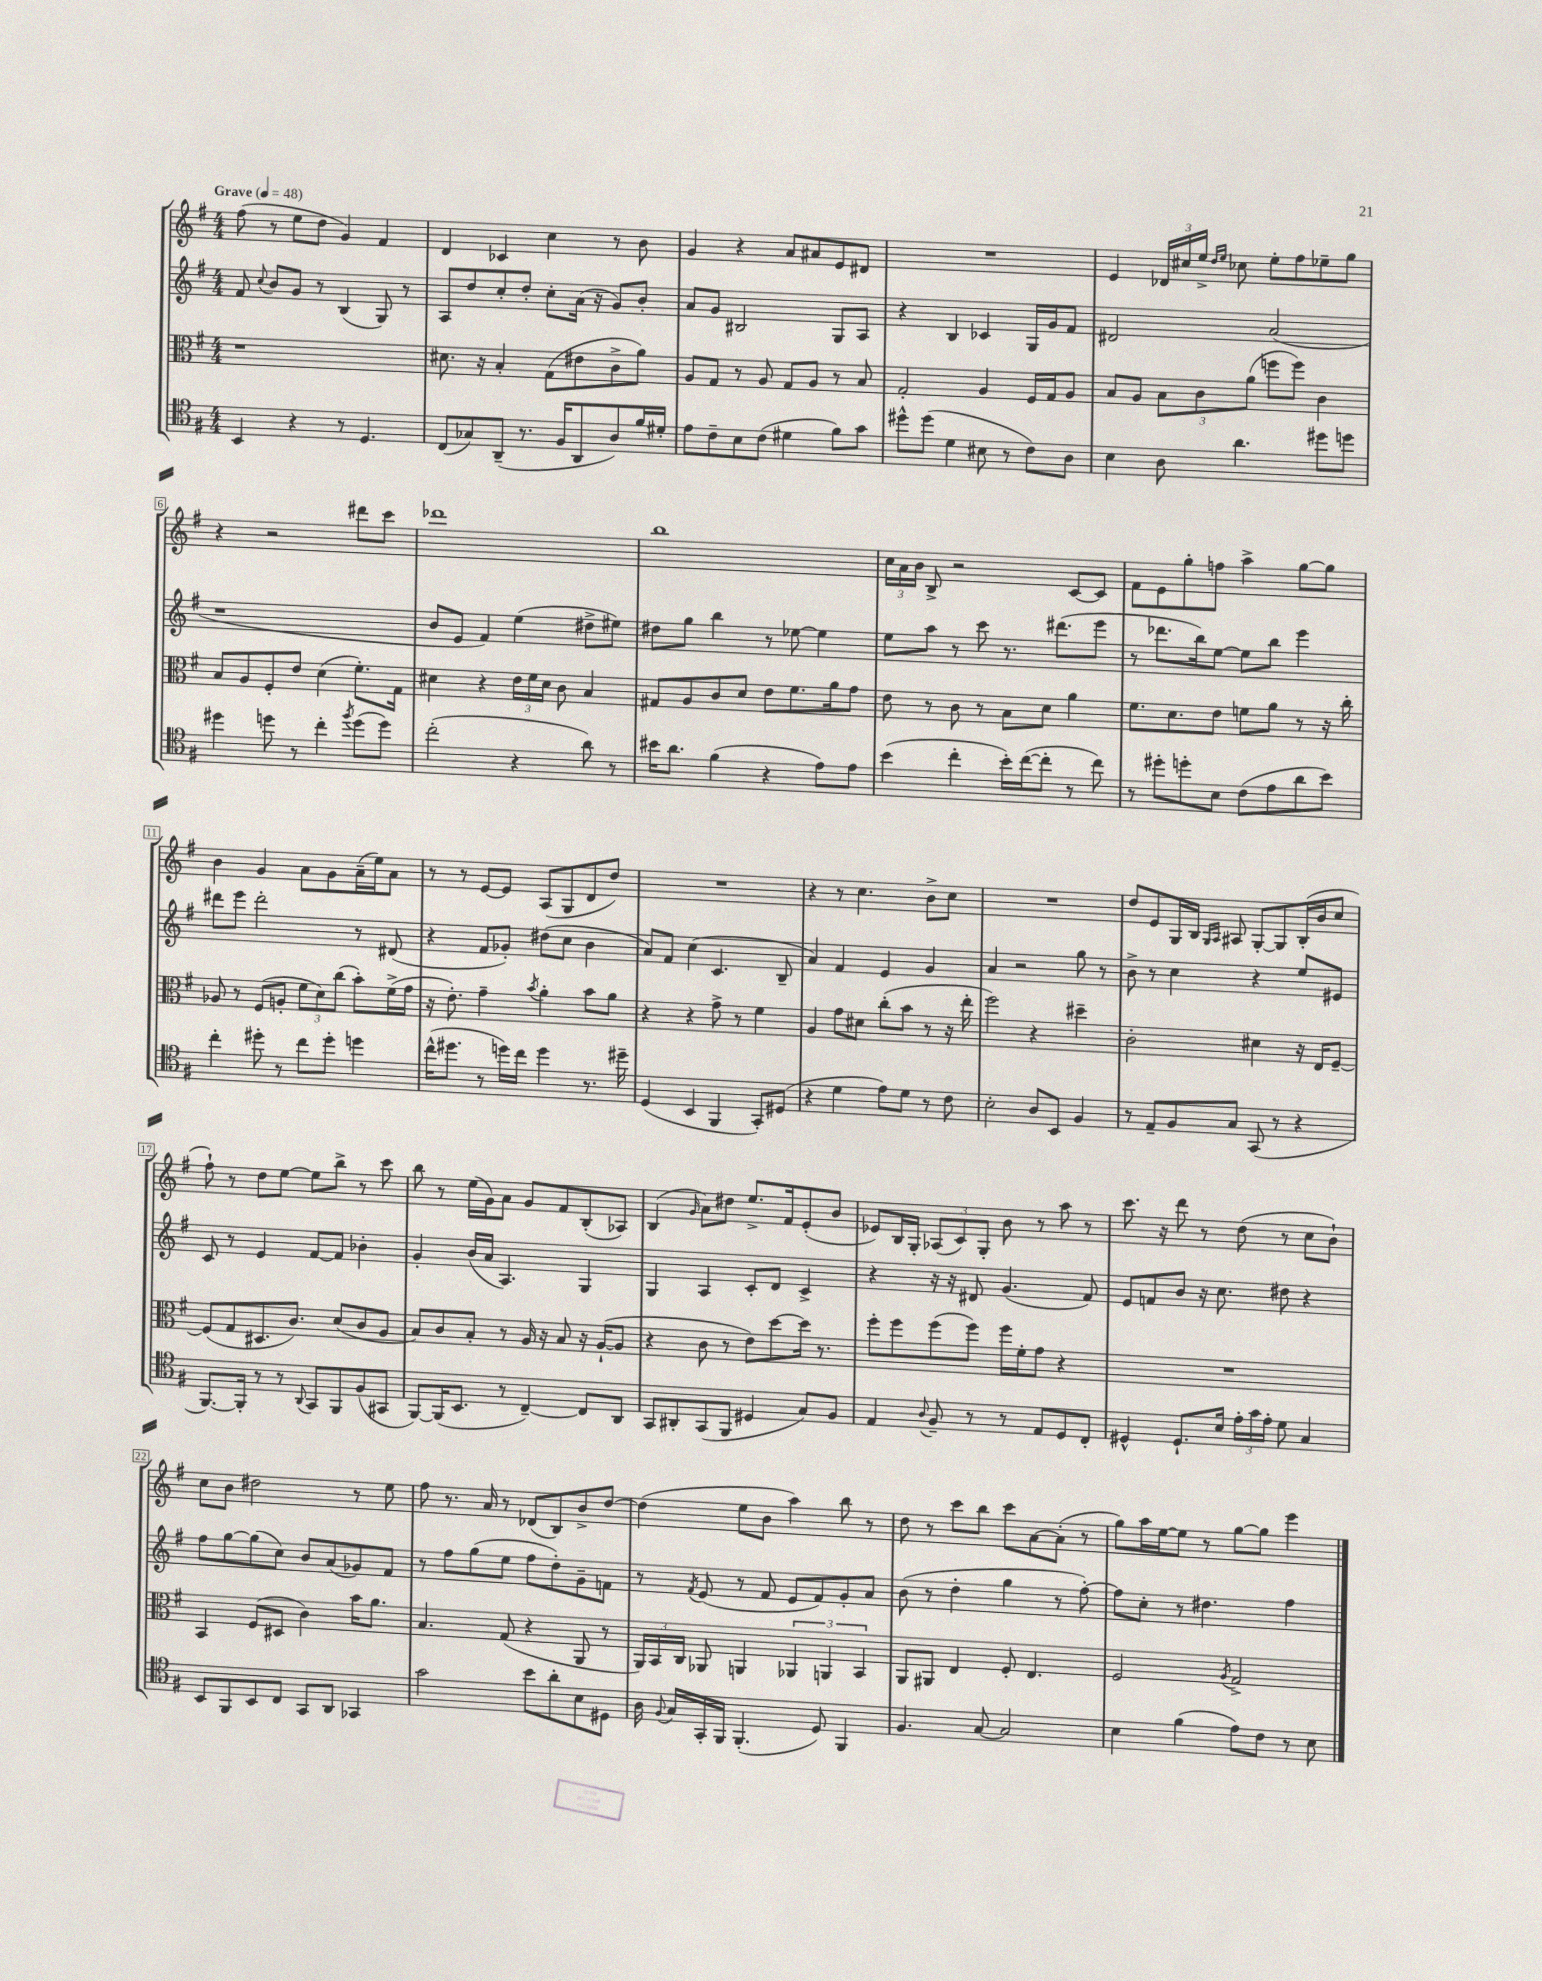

**kern	**kern	**kern	**kern
*part4	*part3	*part2	*part1
*staff4	*staff3	*staff2	*staff1
*clefC4	*clefC3	*clefG2	*clefG2
*k[f#]	*k[f#]	*k[f#]	*k[f#]
*M4/4	*M4/4	*M4/4	*M4/4
*MM48	*MM48	*MM48	*MM48
=1	=1	=1	=1
!	!	!	!LO:TX:a:B:t=Grave
4BB/	1r	8f#/	(8ff#\
.	.	8qqcc/	.
.	.	8b/L	8r
4r	.	8g/J	8ee\L
.	.	8r	8dd\J
8r	.	(4B/	4g/)
4.D/	.	.	.
.	.	8G/)	4f#/
.	.	8r	.
=2	=2	=2	=2
(8C/L	8.d#X\	8A/L	4d/
8G-X/)	.	8dd/	.
.	16r	.	.
(8AA~/J	4B'/	8cc'/	4c-X/
8.r	.	8dd'/J	.
.	(8G\L	8cc'\L	4cc\
16F#/KL	.	.	.
8AA/	8e#X\	(16a\Jk	.
.	.	16r	.
8A/)	8c^\	8g/L)	8r
16f#/L	8a\J)	8b'/J	8b\
16d#X'/JJ	.	.	.
=3	=3	=3	=3
8e\L	8A/L	8a/L	4g/
8c~\	8G/J	8g/J	.
8B\	8r	2B#X/	4r
(8c\J	8A/	.	.
4d#X\	8G/L	.	8a/L
.	8A/J	.	8a#X/
8f#\L)	8r	8G/L	8e/
8g\J	8B/	8A/J	8d#X/J
=4	=4	=4	=4
8dd#X^^\L	2G'/	4r	1r
(8dd#\J	.	.	.
4d\	.	4B/	.
8B#X\	4A/	4c-X/	.
8r	.	.	.
8c\L)	16F#/LL	16G/LL	.
.	16G/J	16g/J	.
8A\J	8A/J	8f#/J	.
=5	=5	=5	=5
4B\	8B/L	2d#X/	4e/
.	8A/J	.	.
8A\	12B\L	.	24d-X/LL
.	.	.	24cc#X/
.	12c\	.	24ee^/JJ
.	.	.	16qqdd/LL
.	.	.	16qqee/JJ
4.a\	.	.	8cc-X\
.	(12a\J	.	.
.	8ffn\L	(2a/	8ee'\L
.	8ff\J)	.	8ff#\
8dd#X\L	4c\	.	8ee-X~\
8ddn\J	.	.	8gg\J
!!LO:LB:g=z
=6	=6	=6	=6
4dd#X\	8B/L	1r	4r
.	8A/	.	.
8ddn\	8F#'/	.	2r
8r	8e/J	.	.
4cc'\	(4d\	.	.
8qff#/	.	.	.
(8dd\L	8.f#'\L)	.	8ddd#X\L
8dd\J)	.	.	8ccc\J
.	16G\Jk	.	.
=7	=7	=7	=7
(2cc'\	4d#X\	8b/L	1ddd-X
.	.	8e/J	.
.	4r	4f#/)	.
4r	24e\LL	(4ee\	.
.	24f#\	.	.
.	24d#\JJ	.	.
.	8c\	.	.
8a\)	4B/	8dd#X^\L	.
8r	.	8ee#X\J)	.
=8	=8	=8	=8
16b#X\KL	8G#X/L	8dd#X\L	1bb
8.a\J	.	.	.
.	8A/	8gg\J	.
(4f#\	8c/	4bb\	.
.	8d/J	.	.
4r	8e\L	8r	.
.	8.f#\	[8ee-X\	.
8e\L)	.	4ee-\]	.
.	16a\k	.	.
8e\J	8g\J	.	.
=9	=9	=9	=9
(4b\	8e\	8ee\L	24cc\LL
.	.	.	24a\
.	.	.	24b\JJ
.	8r	8aa\J	8B^/
4cc'\	8c\	8r	2r
.	8r	8ccc\	.
16b'\LL)	8B\L	8.r	.
([16cc\J	.	.	.
8cc'\J]	8d\J	.	.
.	.	(8.ddd#X\L	.
8r	4a\	.	[8c/L
8cc\)	.	8eee\J	8c/J]
=10	=10	=10	=10
8r	8.f#\L	8r	8f#\L
8dd#X'\L	.	8.ddd-X\L	8e\
.	8.d\	.	.
8ddn'\	.	.	8gg'\
.	.	16bb\k)	.
8B\J	8e\J	[8ee\J	8ffn\J
(8c\L	8fn\L	8ee\L]	4aa^\
8e\	8a\J	8bb\J	.
8a\	8r	4eee\	[8gg\L
8b\J)	16r	.	8gg\J]
.	16cc'\	.	.
!!LO:LB:g=z
=11	=11	=11	=11
4cc'\	8A-X/	8ddd#X\L	4b\
.	8r	8eee\J	.
8dd#X'\	(8F#/L	2ddd#'\	4g/
8r	8An'/J	.	.
8cc\L	12f#\L	.	8a\L
.	12d\)	.	.
8dd#'\J	.	.	8g\
.	(12cc\J	.	.
4ddn\	8b'\L)	8r	(16a~\L
.	.	.	16ee\J)
.	(16f#^\L	(8d#X/	8a\J
.	16g\JJ	.	.
=12	=12	=12	=12
(16cc^^\KL	16r	4r	8r
8.dd#X\J	8.e'\)	.	.
.	.	.	8r
8r	4g~\	8f#/L	[8e/L
16ddn\LL)	.	8g-X'/J)	8e/J]
16cc\JJ	.	.	.
.	8qb/	.	.
4dd\	4a'\	(8dd#X\L	(8A/L
.	.	8cc\J	8G/
8.r	8b\L	4b\	8d/
.	8a\J	.	8dd/J)
16dd#X~\	.	.	.
=13	=13	=13	=13
(4D/	4r	8a/L)	1r
.	.	8f#/J	.
4BB/	4r	(4cc\	.
4FF#/	8g^\	4.c/	.
.	8r	.	.
8GG'/L)	4f#\	.	.
(8D#X/J	.	8B~/	.
=14	=14	=14	=14
4r	4A/	4a/)	4r
4d\	8g\L	4f#/	8r
.	8d#X\J	.	4.cc\
8e\L)	(8cc'\L	4e/	.
8d\J	8b\J	.	.
8r	8r	4g/	8b^\L
8c\	16r	.	8cc\J
.	16ee'\	.	.
=15	=15	=15	=15
2B'\	2ff#\)	4a/	1r
.	.	2r	.
8A/L	4r	.	.
8BB/J	.	.	.
4F#/	4dd#X~\	8gg\	.
.	.	8r	.
=16	=16	=16	=16
8r	2c'\	8b^\	8dd/L
8E~/L	.	8r	8e/
8F#/	.	4cc\	16G/L
.	.	.	16B/JJ
.	.	.	16qqG/LL
.	.	.	16qqA/JJ
8G/J	.	.	8A#X/
(8GG/	4d#X\	4r	[8G'/L
8r	.	.	8G/]
4r	16r	8ee/L	(16B'/L
.	16E/KL	.	16b/J
.	[8F#~/J	8e#X/J	8cc/J
!!LO:LB:g=z
=17	=17	=17	=17
[8.FF#/L)	(8F#/L]	8c/	8ff#`\)
.	8G/	8r	8r
16FF#'/Jk]	.	.	.
8r	8.D#X/	4e/	8dd\L
8r	.	.	[8ee\J
.	8.c/J)	.	.
8qqAA/	.	.	.
8GG/L	.	[8f#/L	8ee\L]
8FF#/	(8d/L	8f#/J]	8bb^\J
(8F#/	8c/	4b-X'\	8r
8GG#X/J	8A/J	.	8ccc\
=18	=18	=18	=18
[8FF#/L)	8B/L)	4g'/	8bb\
(16FF#/K]	8c/	.	8r
8.BB/J	.	.	.
.	8B'/J	(16b/LL	(16ee\LL
.	.	16a/JJ	16g\J)
8r	8r	4.A/)	8a\J
[4C~/)	16A/	.	8g/L
.	16r	.	.
.	8B/	.	8f#/
8C/L]	16r	4G/	(8B'/
.	([16A`/KL	.	.
8AA/J	8A/J]	.	8A-X/J)
=19	=19	=19	=19
8GG/L	4r	4G/	(4B/
8AA#X'/	.	.	.
.	.	.	16qqg/
(8GG/	8c\	4A/	8a\L)
8FF#/J	8r	.	8dd#X\J
4D#X/	8e\L)	8c'/L	8.ee^/L
.	[8dd\	8d/J	.
.	.	.	16f#/k
8G/L)	16dd\Jk]	4c^/	(8e'/
.	8.r	.	.
8F#/J	.	.	8b/J
=20	=20	=20	=20
4E/	8ff#'\L	4r	8e-X/L)
.	8ff#\	.	16B/L
.	.	.	16G'/JJ
8qqA/	.	.	.
8F#~/	(8ff#\	16r	(12A-X/L
.	.	16r	.
.	.	.	12c/)
8r	8ff#\J)	8d#X/	.
.	.	.	12G'/J
8r	16ff#\LL	(4.g/	8b\
.	16f#'\J	.	.
8E/L	8g\J	.	8r
8D/	4r	.	8aa\
8C'/J	.	8f#/)	8r
=21	=21	=21	=21
4D#X^^/	1r	8e/L	8.ccc\
.	.	8fn/	.
.	.	.	16r
8.D#`/L	.	8b/J	8ddd\
.	.	16r	8r
16B/Jk	.	8.cc\	.
24e'\LL	.	.	(8dd\
24g\	.	.	.
24e'\JJ	.	.	.
8d\	.	8dd#X\	8r
4G/	.	4r	8cc\L
.	.	.	8b`\J)
!!LO:LB:g=z
=22	=22	=22	=22
8BB/L	4BB/	8ff#\L	8cc\L
8FF#/	.	[8gg\	8b\J
8BB/	(8F#/L	(8gg\]	2dd#X\
8C/J	8D#X/J	8cc\J)	.
8GG/L	4c\)	8b/L	.
8AA/J	.	(8a/	.
4GG-X/	16b\KL	8g-X/)	8r
.	8.a\J	.	.
.	.	8f#/J	8ee\
=23	=23	=23	=23
2g\	4.B/	8r	8ff#\
.	.	8ff#\L	8.r
.	.	(8gg\	.
.	.	.	16a/
.	(8G/	8ee\J	8r
8b\L	4r	8ff#\L	(8d-X/L
8a'\	.	8dd'\)	8B/)
8B\	8AA/	8g~\	8b^/
8D#X\J	8r	8fn\J	[8dd/J
=24	=24	=24	=24
16A\	24AA/LL)	8r	(4dd\]
.	24BB/	.	.
8qqF#/	.	.	.
16G/LL	.	.	.
.	24C/JJ	.	.
.	.	8qf#/	.
16GG'/	8AA-X/	(8e/	.
16FF#/JJ	.	.	.
(4.FF#'/	4AAn/	8r	8ee\L
.	.	8f#/	8b\J
.	6AA-X/	8e/L	4aa\)
8D/)	.	8f#/)	.
.	6AAn/	.	.
4FF#/	.	8g'/	8bb\
.	6BB/	.	.
.	.	8a/J	8r
=25	=25	=25	=25
4.F#/	8AA/L	(8b\	8dd\
.	8AA#X/J	8r	8r
.	4E/	4dd'\	8ccc\L
[8G/	.	.	8bb\J
2G/]	8F#'/	4gg\	8ccc\L
.	4.E/	.	[8a\
.	.	8r	(8a'\J]
.	.	[8ff#'\)	8r
=26	=26	=26	=26
4B\	2F#/	8ff#\L]	8gg\L)
.	.	8cc'\J	16aa\L
.	.	.	[16ee\J
(4f#\	.	8r	8ee\J]
.	.	4.dd#X\	8r
.	8qA/	.	.
8e\L)	2G^/	.	[8gg\L
8c\J	.	.	8gg\J]
8r	.	4ff#\	4eee\
8B\	.	.	.
==	==	==	==
*-	*-	*-	*-
